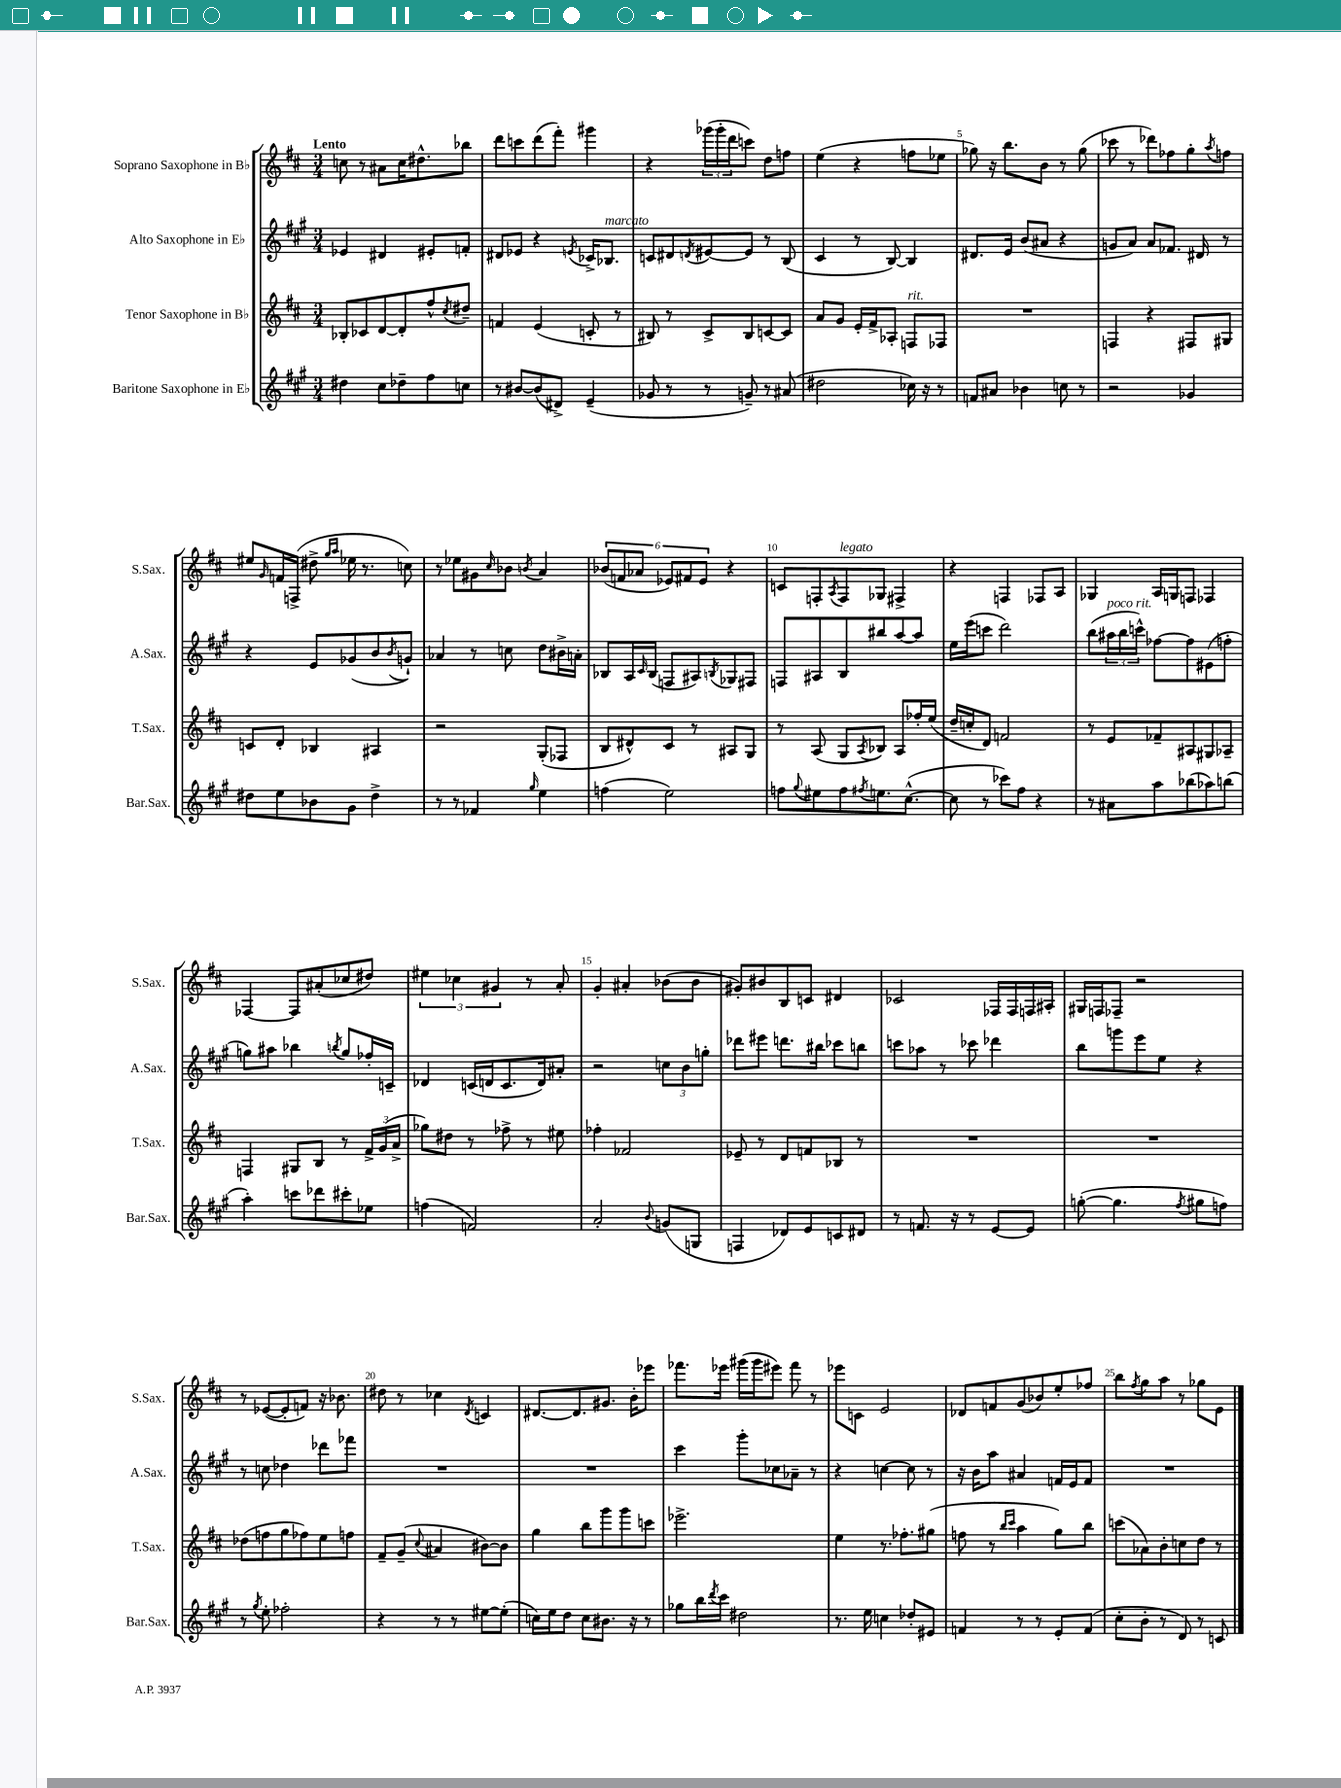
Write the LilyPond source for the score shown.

<<
\new StaffGroup <<
\new Staff = "s0" \with { instrumentName = "Soprano Saxophone in Bb" shortInstrumentName = "S.Sax." } {
    \clef treble \key d \major \numericTimeSignature \time 3/4 \tempo "Lento"
    c''8 r8 ais'8 c''16 dis''8.-^ bes''8 |
    d'''8 c'''8 d'''8( fis'''8-.) gis'''4 |
    r4 \tuplet 3/2 { ges'''16( ges'''16-. d'''16 } c'''8) d''8 f''8 |
    e''4( r4 f''8 ees''8 |
    ges''8) r16 b''8. b'8 r8 ges''8( |
    ces'''8 r8 des'''8) fes''8 g''8-. \acciaccatura { a''8 } f''8 |
    eis''8 \grace { g'16 } f'16 f16->( dis''8-> \grace { g''16 a''16 } ees''16 r8. c''8) |
    r8 ees''8 gis'8 \grace { cis''16 } bes'8 \acciaccatura { b'8 } a'4 |
    \tuplet 6/4 { bes'8( f'8 aes'8 ees'8) fis'8 ees'8 } r4 |
    c'8 f8-. \acciaccatura { a8 } f8^\markup { \italic "legato" } ges8 fis4-> |
    r4 f4 fes8 a8 |
    ges4 a16 g16 f8 fes4 |
    fes4~ fes8 ais'8-.( ces''8 dis''8) |
    \tuplet 3/2 { eis''4 ces''4 gis'4 } r8 a'8-. |
    g'4-. ais'4-. bes'8( bes'8 |
    gis'8-.) bis'8 b8 c'8 dis'4 |
    ces'2 fes16 fes16 f16 ais16-. |
    gis16 f16 fes8-- r2 |
    r8 ees'8~( ees'8-. f'8) r16 bes'8. |
    dis''8 r8 ces''4 \acciaccatura { d'8 } c'4 |
    dis'8.~ dis'8. gis'8. b'16-. ees'''8 |
    fes'''8. ees'''16 gis'''16( gis'''16 eis'''8) fes'''8 r8 |
    ees'''8 c'8 e'2 |
    des'8 f'8 g'8( bes'8) e''8-. fes''8 |
    b''8 \acciaccatura { fis''8 } g''8 a''8 r8 ges''8 e'8 \bar "|." |
}
\new Staff = "s1" \with { instrumentName = "Alto Saxophone in Eb" shortInstrumentName = "A.Sax." } {
    \clef treble \key a \major \numericTimeSignature \time 3/4
    ees'4 dis'4 eis'8-. f'8-. |
    dis'8 ees'8 r4 \acciaccatura { e'8 } ces'16-> bes8.^\markup { \italic "marcato" } |
    c'8 dis'8 \acciaccatura { d'8 } eis'8~ eis'8 r8 b8( |
    cis'4 r8 b8~) b4 |
    dis'8. e'16 b'8( ais'8 r4 |
    g'8 a'8) a'8 fes'8. dis'16 r8 |
    r4 e'8 ges'8( b'8 \acciaccatura { b'8 } g'8-!) |
    aes'4 r8 c''8 d''8 bis'16-> a'16-. |
    bes8 a16 \grace { cis'16 } bes16( f8 ais8) \acciaccatura { b8 } ges8 fis8 |
    f8 ais8 b8 bis''8 a''8~ a''8 |
    e''16 e'''16( c'''8 d'''2) |
    b''8( \tuplet 3/2 { ais''16^\markup { \italic "poco rit." } b''16 c'''16-^) } fes''8~ fes''8 eis'8( f''8-. |
    g''8) ais''8 bes''4 \acciaccatura { b''8 } g''8 fes''16-. c'16-- |
    des'4 c'16( d'16 c'8. d'16) ais'8-. |
    r2 \tuplet 3/2 { c''8 b'8 g''8-. } |
    des'''8 eis'''8 d'''8. bis''16 ces'''8 b''8 |
    c'''8 aes''8 r8 ces'''8 des'''4 |
    b''8 g'''8 e'''8 e''8 r4 |
    r8 c''8 des''4 des'''8 fes'''8 |
    R2. |
    R2. |
    cis'''4 gis'''8-. ces''8 aes'8-- r8 |
    r4 c''4~ c''8 r8 |
    r16 b'16 a''8 ais'4 f'16 e'16 f'8 |
    R2. \bar "|." |
}
\new Staff = "s2" \with { instrumentName = "Tenor Saxophone in Bb" shortInstrumentName = "T.Sax." } {
    \clef treble \key d \major \numericTimeSignature \time 3/4
    bes8-. ces'8 d'8~ d'8-. fis''8-^ \acciaccatura { cis''8 } dis''8-- |
    f'4 e'4( c'8-. r8 |
    bis8) r8 cis'8-> bis8 c'8~ c'8 |
    a'8 g'8 e'16-. fis'16-> aes8-. f8^\markup { \italic "rit." } fes8 |
    R2. |
    f4 r4 fis8 gis8 |
    c'8 d'8-. bes4 ais4 |
    r2 g8-.( fes8 |
    b8 dis'8-^) cis'8 r8 ais8 g8 |
    r8 a8( g8 \acciaccatura { a8 } bes8) a8 fes''16-. e''16( |
    d''16-- c''16-. d'8) f'2 |
    r8 e'8 fes'8-- ais8 gis8 aes8-- |
    f4 gis8 b8 r8 \tuplet 3/2 { fis'16-> g'16( a'16-> } |
    ges''8) dis''8 r8 fes''8-> r8 eis''8 |
    fes''4-. fes'2 |
    ees'8-- r8 d'8 f'8 bes8 r8 |
    R2. |
    R2. |
    des''8( f''8 g''8 fes''8) e''8 f''8 |
    fis'8-- g'8--( \appoggiatura { cis''8 } ais'4 bis'8~) bis'8 |
    g''4 b''8 g'''8 g'''8 c'''8 |
    ees'''2.-> |
    e''4 r8. fes''8.-. gis''8( |
    f''8 r8 \grace { b''16 cis'''16 } a''4 g''8) b''8 |
    c'''8( aes'8) b'8-. c''8 d''8 r8 \bar "|." |
}
\new Staff = "s3" \with { instrumentName = "Baritone Saxophone in Eb" shortInstrumentName = "Bar.Sax." } {
    \clef treble \key a \major \numericTimeSignature \time 3/4
    dis''4 cis''8 des''8-- fis''8 c''8 |
    r8 bis'8~ bis'8( dis'8->) e'4--( |
    ges'8 r8 r8 g'8--) r8 ais'8( |
    dis''2 ces''16) r16 r8 |
    f'8 ais'8 bes'4 c''8 r8 |
    r2 ges'4 |
    dis''8 e''8 bes'8 gis'8 dis''4-> |
    r8 r8 fes'4 \grace { gis''16 } e''4 |
    f''4( e''2) |
    f''8 \appoggiatura { gis''8 } eis''8 f''8 \acciaccatura { fis''8 } e''8. cis''8.~-^( |
    cis''8 r8 ces'''8) fis''8 r4 |
    r8 ais'8 a''8 bes''8( aes''8) b''8( |
    a''4-.) c'''8 des'''8 cis'''8-. ees''8 |
    f''4( f'2) |
    a'2-. \appoggiatura { b'8 } g'8( g8 |
    f4 des'8) e'8 c'8 dis'8 |
    r8 f'8. r16 r8 e'8~ e'8 |
    g''8~-.( g''4. \acciaccatura { fis''8 } gis''8 f''8) |
    r8 \acciaccatura { gis''8 } e''8-. fes''2-. |
    r4 r8 r8 eis''8~ eis''8-.( |
    c''16) e''16 d''8 c''8 bis'8. r16 r8 |
    ges''8 b''16 \acciaccatura { d'''8 } cis'''16 dis''2 |
    r8. e''16 c''4 des''8-. eis'8 |
    f'4 r8 r8 e'8-. f'8( |
    cis''8-. b'8-. r8 d'8) r8 c'8 \bar "|." |
}
>>
>>
\layout { \context { \Score \override BarNumber.break-visibility = ##(#f #t #t) barNumberVisibility = #(every-nth-bar-number-visible 5) } }
